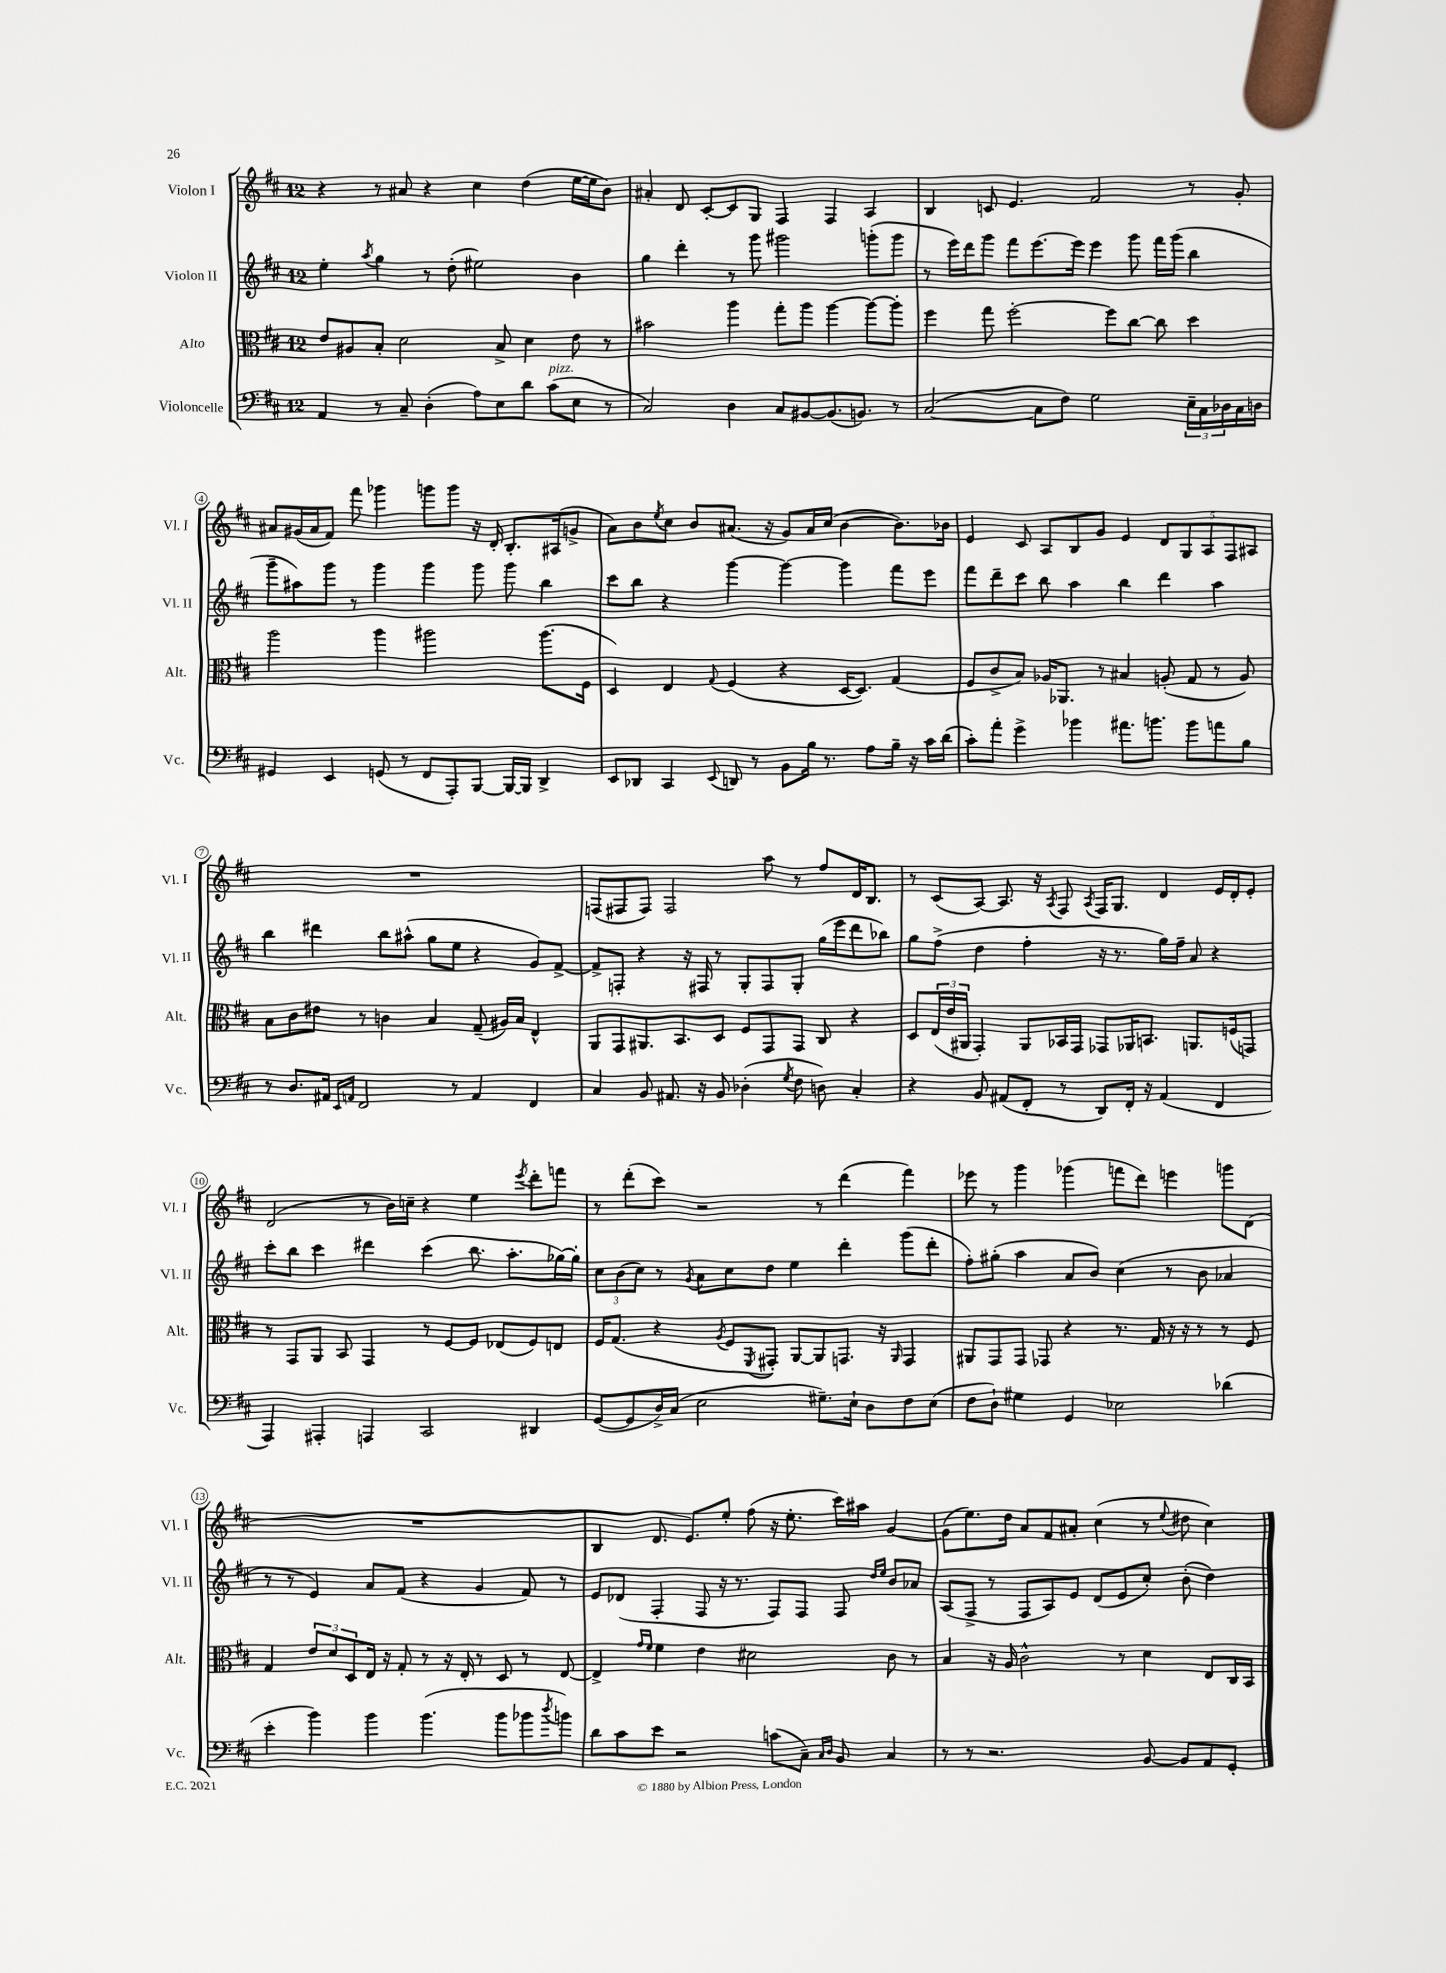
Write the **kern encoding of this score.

**kern	**kern	**kern	**kern
*staff4	*staff3	*staff2	*staff1
*clefF4	*clefC3	*clefG2	*clefG2
*k[f#c#]	*k[f#c#]	*k[f#c#]	*k[f#c#]
*M12/8	*M12/8	*M12/8	*M12/8
4AA/	8e/L	4ee'\	4r
.	8A#/	.	.
.	.	8qaa/	.
8r	8B'/J	4gg\	8r
8C#~/	2d\	.	8a#/
(4D'\	.	8r	4r
.	.	(8dd'\	.
8A\L)	.	2ee#\)	4cc#\
8E\	8B^/	.	.
8d\J	4d\	.	(4dd\
(8c#\L	.	.	.
8E\J	8e\	4b\	[16ee\LL
.	.	.	16ee\]J
8r	8r	.	8b\J)
=	=	=	=
2C#/)	2b#\	4gg\	4a#'/
.	.	4ddd'\	8d/
.	.	.	[8c#'/L
4D\	4aa\	8r	8c#/]
.	.	8ggg\	8G/J
8C#/L	8gg'\L	2ggg#\	4F#/
[8BB#/	8aa\J	.	.
(8.BB#/]	[4aa\	.	4F#/
8.BB/J)	.	.	.
.	8aa\_L	(8ggg'\L	4A/
8r	8aa'\]J	8ggg\J	.
=	=	=	=
([2C#/	4ff#\	8r	4B/
.	.	16eee\LL)	.
.	.	16ddd\J	.
.	8gg\	8ggg\J	8c/
.	[2ff#'\	8fff#\L	4.e/
8C#\]L	.	[8.eee\	.
8F#\J)	.	.	.
.	.	16eee\]Jk	.
2G\	.	4eee\	2f#/
.	8ff#\]L	.	.
.	[8cc#\J	8ggg\	.
.	8cc#\]	16fff#\LL	.
.	.	(16ggg\JJ	.
24E~\LL	4dd\	4bb\	8r
24C#\	.	.	.
24D-\	.	.	.
16C#\	.	.	8g'/
16D\JJ	.	.	.
=	=	=	=
4GG#/	2aa\	8ggg~\L	8a#/L
.	.	8aa#\)	(16g#/L
.	.	.	16a#/J
4EE/	.	8ggg\J	8f#/J)
.	.	8r	8fff#\
(8GG/	4aa\	4ggg\	4ggg-\
8r	.	.	.
8FF#/L	2aa#\	4ggg\	8ggg\L
8AAA'/)	.	.	8ggg\J
[8BBB/J	.	8ggg\	16r
.	.	.	16d'/
16BBB/_LL	.	8ggg\	8.B'/L
16BBB/]JJ	.	.	.
4DD^/	(8.aa#\L	4bb\	.
.	.	.	(16A#/k
.	.	.	8g^/J
.	16F#\Jk	.	.
=	=	=	=
8EE/L	4D/)	8ccc#\L	8a\L)
8DD-/J	.	8bb\J	8b\
.	.	.	8qee/
4CC#/	4E/	4r	8cc#\J
.	.	.	8b/L
8qqEE/	8qqG/	.	.
8DD/	(4F#/	[4ggg\	(8.a#/J
8r	.	.	.
.	.	.	16r
8BB\L	4r	4ggg\_	8g/L)
16B\Jk	.	.	16a#/L
8.r	.	.	(16cc#/JJ
.	[16D/LK	4ggg\]	[4b\
.	8.D/]J)	.	.
8A\L	.	.	.
16B~\Jk	(4G/	8fff#\L	8.b\]L)
16r	.	.	.
16c#\LL	.	8eee\J	.
(16d\JJ	.	.	16b-\Jk
=	=	=	=
8c#'\L)	8F#/L	8fff#\L	4e/
8a'\J	8c#^/	8ddd~\	.
4g^\	8B/J)	8ccc#\J	8c#/
.	16A-/LK	8bb\	8A/L
.	8.AA-/J	.	.
4b-\	.	4aa\	8B/
.	8r	.	8g/J
8.a#\L	4B#/	4bb\	4e/
8.b\J	.	.	.
.	(8A'/	4ddd\	10d/L
.	.	.	10G/
8b\L	8G/	.	.
.	.	.	10A/
8a\	8r	4aa\	.
.	.	.	10F#/
8B\J	8A/)	.	.
.	.	.	10A#/J
=	=	=	=
8r	8B\L	4bb\	1.r
8.D/L	8c#\	.	.
.	8e#\J	4ddd#\	.
16AA#/Jk	.	.	.
16qqEE/LL	.	.	.
16qqAA/JJ	.	.	.
2FF#/	8r	.	.
.	4c\	8bb\L	.
.	.	(8aa#^^\J	.
.	4B/	8gg\L	.
8r	.	8ee\J	.
4AA/	(8G~/	4r	.
.	16A#/LL)	.	.
.	16B/JJ	.	.
4FF#/	4E^^/	8g/L)	.
.	.	[8f#^/J	.
=	=	=	=
4C#/	8AA/L	8f#^/]L	(8F/L
.	8GG/	8F'/J	8F#/
8BB/	8.AA#/	4r	8F#/J)
8.AA#/	.	.	2F#/
.	8.BB/	.	.
.	.	16r	.
16r	.	16F#/	.
8BB/	8D/J	8r	.
(4D-'\	8F#/L	8G'/L	.
.	8GG/	8F#/	8aa\
8qG/	.	.	.
8F#\	8GG/J	8G'/J	8r
8D\)	8C#/	(16gg\LL	8ff#/L
.	.	16eee\J	.
4C#'/	4r	8ddd\	16d/K
.	.	.	8.B/J
.	.	8bb-\J)	.
=	=	=	=
4r	8D/L	8gg\L	8r
.	(24E/L	(8ff#^\J	(8c#/L
.	24e/	.	.
.	24AA#/JJ	.	.
8BB/	4GG'/)	4dd\	[8A/J)
(8AA#/L	.	.	8.A/]
8FF#'/J	8AA#/L	4ff#'\	.
.	.	.	16r
.	.	.	8qA/
8r	16BB-/L	.	8F#/
.	16GG/JJ	.	.
.	.	.	8qA/
8DD/L)	8GG-/L	16r	16F#/LK
.	.	8.r	8.G/J
16FF#'/Jk	16AA-/K	.	.
16r	8.BB/J	.	.
(4AA#/	.	16gg\LL)	4d/
.	.	16ff#~\JJ	.
.	8.AA/L	8a/	.
4FF#/	.	4r	16e/LL
.	(16F/k	.	16d'/J
.	8GG/J)	.	8e'/J
=	=	=	=
4AAA/)	8r	8ccc#'\L	(2d/
.	8GG/L	8bb\J	.
4AAA#'/	8AA/J	4ccc#\	.
.	8BB/	.	.
4AAA/	4GG/	4ddd#\	8r
.	.	.	16b\LL)
.	.	.	16cc~\JJ
2CC#/	8r	(4ccc#\	4r
.	[8F#/L	.	.
.	8F#/]J	8.bb\	4ee\
.	(8E-/L	.	.
.	.	8.aa'\L	.
.	.	.	8qeee/
4DD#/	8F#/)	.	8ddd'\L
.	8E/J	[16gg-\L)	8fff\J
.	.	16gg-'\]JJ	.
=	=	=	=
([8GG/L	16F#/LK	12cc#\L	8r
.	(8.G/J	.	.
.	.	(12b\	.
8GG/]	.	.	(8ddd'\L
.	.	12cc#\J)	.
16D^/L)	4r	8r	8ccc#\J)
(16C#/JJ	.	.	.
.	.	8qg/	.
2E\	.	8a\L	2r
.	8qA/	.	.
.	8F#/L	8cc#\	.
.	8qFF#/	.	.
.	8GG#'/J)	8dd\J	.
.	[8AA/L	4ee\	.
8.G#~\L)	8AA/]	.	8r
.	8.GG/J	4ddd'\	(4ddd\
16E`\Jk	.	.	.
8D\L	.	.	.
.	16r	.	.
.	16qqAA/	.	.
8F#\	4GG/	(8ggg\L	4fff#\)
(8E\J	.	8ddd'\J	.
=	=	=	=
8F#\L	8AA#/L	8ff#'\L)	8eee-\
8D`\J)	8GG/	(8gg#'\J	8r
4G#\	8GG/J	4aa\	4ggg\
.	8GG-/	.	.
4GG/	4r	8a/L	(4ggg-\
.	.	8b/J)	.
2E-\	8.r	(4cc#\	8fff\L
.	.	.	8ddd\J)
.	16G/	.	.
.	16r	8r	4eee\
.	16r	.	.
.	8r	8b\	.
(4d-\	8r	4a-/	8ggg\L
.	8F#/	.	(8d\J
=	=	=	=
4e'\	4G/	8r	1.r
.	.	8r	.
4b\)	12e/L	4e/)	.
.	12d/	.	.
.	12D/	.	.
4b\	16E/Jk	8a/L	.
.	16r	.	.
.	8G'/	(8f#/J	.
(4.b\	8r	4r	.
.	16r	.	.
.	16E'/	.	.
.	8r	4g/	.
8b\L	8D/	.	.
8b-\	8r	8f#/)	.
8qdd/	.	.	.
8b\J)	[8E/	8r	.
=	=	=	=
8d\L	4E^/]	8e/L	4B/
8c#\	.	(8d-/J	.
.	16qqg/LL	.	.
.	16qqf#/JJ	.	.
8e\J	4f#\	4F#'/	8.d/
2r	.	.	.
.	.	.	8.e/L)
.	4e\	8F#/	.
.	.	16r	8ee'/J
.	.	8.r	.
.	2d#\	.	(8ff#\
(8c\L	.	8F#/L)	16r
.	.	.	8.ee'\
8C#~\J)	.	8F#/J	.
16qqC#/LL	.	.	.
16qqD/JJ	.	.	.
8BB/	.	8F#/	16ccc#\LL)
.	.	.	16aa#\JJ
.	.	16qqdd/LL	.
.	.	16qqee/JJ	.
4C#/	8c#\	8b/L	[4g/
.	8r	8a-/J	.
=	=	=	=
8r	4B/	(8A/L	(8g\]L
8r	.	8F#^/J	8.ee\)
2.r	16r	8r	.
.	16A/	.	16dd\Jk
.	2c#^^\	8F#/L	8a/L
.	.	8A/)	8f#/
.	.	8e/J	8a#'/J
.	.	(8d/L	(4cc#\
.	8r	8e/	.
[8BB/	4d\	8cc#'/J)	8r
.	.	.	8qqee/
8BB/]L	.	(8b'\	8dd#\
8AA/	8E/L	4dd\)	4cc#\)
8GG'/J	16C#/L	.	.
.	16BB/JJ	.	.
==	==	==	==
*-	*-	*-	*-
